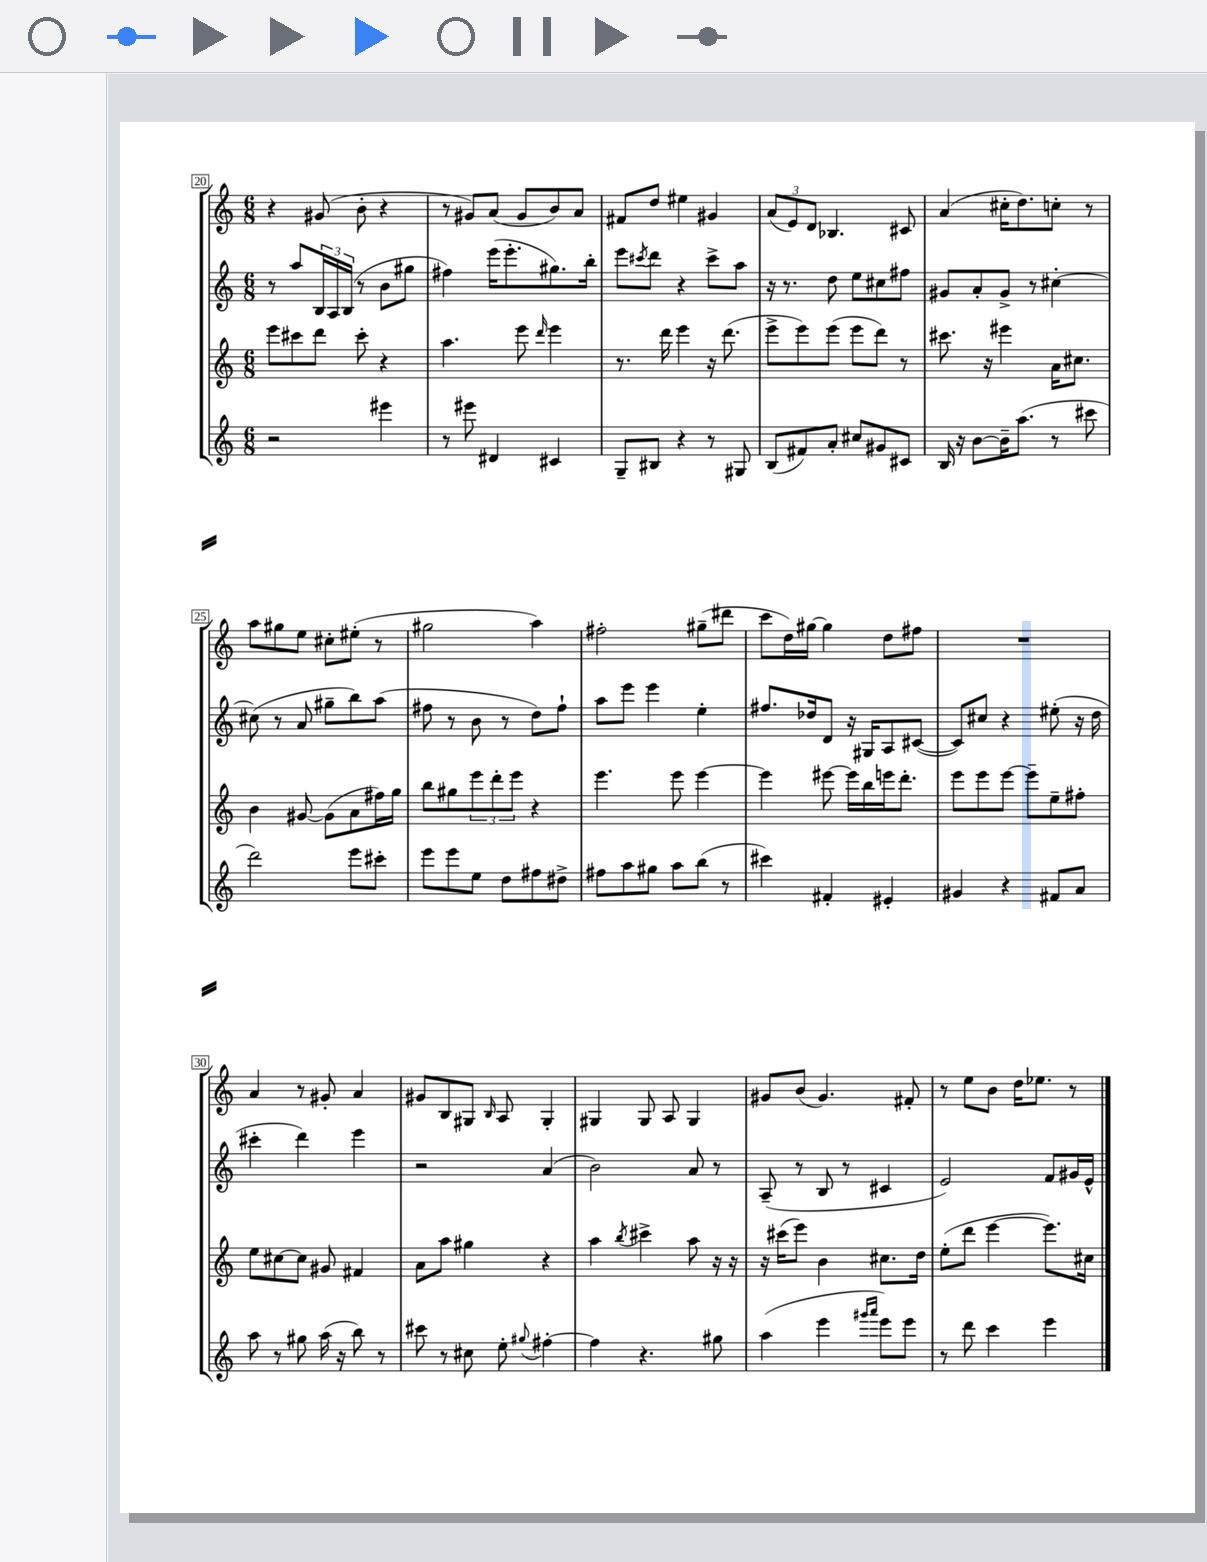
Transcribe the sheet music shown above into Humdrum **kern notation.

**kern	**kern	**kern	**kern
*staff4	*staff3	*staff2	*staff1
*clefG2	*clefG2	*clefG2	*clefG2
*k[]	*k[]	*k[]	*k[]
*M6/8	*M6/8	*M6/8	*M6/8
2r	8eee\L	8r	4r
.	8ccc#\	8aa/L	.
.	8ddd\J	24B/L	(8g#/
.	.	24A/	.
.	.	(24B/JJ	.
.	8ccc#'\	8r	8b'\
4eee#\	4r	8b\L	4r
.	.	8gg#\J	.
=	=	=	=
8r	4.aa\	4ff#\)	8r
8eee#\	.	.	8g#/L)
4d#/	.	(16eee\LK	(8a/J
.	.	8.eee'\	.
.	8eee\	.	8g#/L
.	16qqddd/	.	.
4c#/	4eee\	8.gg#\)	8b/)
.	.	.	8a/J
.	.	16bb'\Jk	.
=	=	=	=
8G~/L	8.r	8eee\L	8f#/L
.	.	8qccc#/	.
8B#/J	.	8ddd\J	8dd/J
.	16ddd\	.	.
4r	4eee\	4r	4ee#\
8r	16r	8ccc#^\L	4g#/
.	(8.ddd\	.	.
8G#/	.	8aa\J	.
=	=	=	=
(8B/L	8eee^\L	16r	(12a/L
.	.	8.r	.
.	.	.	12e/)
8f#/)	8eee\)	.	.
.	.	.	12d/J
8a'/J	(8eee\J	8dd\	4.B-/
8cc#/L	8eee\L	8ee\L	.
8g#/	8ddd\J)	8cc#\	.
8c#/J	8r	8ff#\J	8c#/
=	=	=	=
16B/	8.ccc#\	8g#/L	(4a/
16r	.	.	.
[8b\L	.	8a'/	.
.	16r	.	.
16b~\]K	4eee#\	8g#^/J	16cc#'\LK
(8.aa\J	.	.	8.dd\)
.	.	8r	.
8r	16a\LK	[4cc#'\	8cc'\J
.	8.cc#\J	.	.
8ccc#\	.	.	8r
=	=	=	=
2ddd\)	4b\	(8cc#\]	8aa\L
.	.	8r	8gg#\
.	[8g#/	8a/	8ee\J
.	(8g#\]L	8gg#~\L	8cc#'\L
8eee\L	8a\	8bb\)	(8ee#'\J
8ccc#'\J	16ff#\L)	(8aa\J	8r
.	16gg\JJ	.	.
=	=	=	=
8eee\L	8bb\L	8ff#\	2gg#\
8eee\	8gg#\	8r	.
8ee\J	12eee\	8b\	.
.	12ddd'\	.	.
8dd\L	.	8r	.
.	12eee\J	.	.
8ff#\	4r	8dd\L)	4aa\)
8dd#^\J	.	8ff#`\J	.
=	=	=	=
8ff#\L	4.eee\	8aa\L	2ff#'\
8aa\	.	8eee\J	.
8gg#\J	.	4eee\	.
8aa\L	8eee\	.	.
(8bb\J	[4eee\	4ee'\	(8gg#~\L
8r	.	.	8ddd#\J
=	=	=	=
4ccc#\)	4eee\]	8.ff#/L	8ccc\L
.	.	.	16dd\L)
.	.	16dd-/k	[16gg#\JJ
4f#'/	[8eee#\	8d/J	4gg#\]
.	16eee#\]LL	16r	.
.	16bb\	16G#/LK	.
4e#'/	16eee\J	8A/	8dd\L
.	8.ddd'\J	.	.
.	.	([8c#/J	8ff#\J
=	=	=	=
4g#/	8eee\L	8c#/]L)	2.r
.	8eee\	8cc#/J	.
4r	[8eee\J	4r	.
.	8eee~\]L	.	.
8f#/L	8ee~\	(8ee#'\	.
8a/J	8ff#'\J	16r	.
.	.	16dd\	.
=	=	=	=
8aa\	8ee\L	4ccc#'\	4a/
8r	[8cc#\	.	.
8gg#\	8cc#\]J	4ddd\)	8r
(16aa\	8g#/	.	8g#'/
16r	.	.	.
8bb\)	4f#/	4eee\	4a/
8r	.	.	.
=	=	=	=
8ccc#\	8a\L	2r	8g#/L
8r	8aa\J	.	8B/
8cc#\	4gg#\	.	8G#/J
.	.	.	16qqB/
8ee'\	.	.	8A/
8qqgg#/	.	.	.
[4ff#'\	4r	(4a/	4G#'/
=	=	=	=
4ff#\]	4aa\	2b\)	4G#/
.	8qbb/	.	.
4.r	4ccc#^\	.	8G#/
.	.	.	8A/
.	8aa\	8a/	4G#/
8gg#\	16r	8r	.
.	16r	.	.
=	=	=	=
(4aa\	16r	(8A~/	8g#/L
.	(16ccc#\LK	.	.
.	8eee\J)	8r	(8b/J
4eee\	4b\	8B/	4.g#/)
.	.	8r	.
16qqggg#/LL	.	.	.
16qqaaa/JJ	.	.	.
8eee\L)	8.cc#\L	4c#/	.
8eee\J	.	.	8f#'/
.	16dd\Jk	.	.
=	=	=	=
8r	(8ee'\L	2e/)	8r
8ddd\	8ddd\J	.	8ee\L
4ccc\	[4eee\	.	8b\J
.	.	.	16dd\LK
.	.	.	8.ee-\J
4eee\	8.eee\]L)	8f/L	.
.	.	16g#/L	8r
.	16cc#\Jk	16e^^/JJ	.
==	==	==	==
*-	*-	*-	*-
